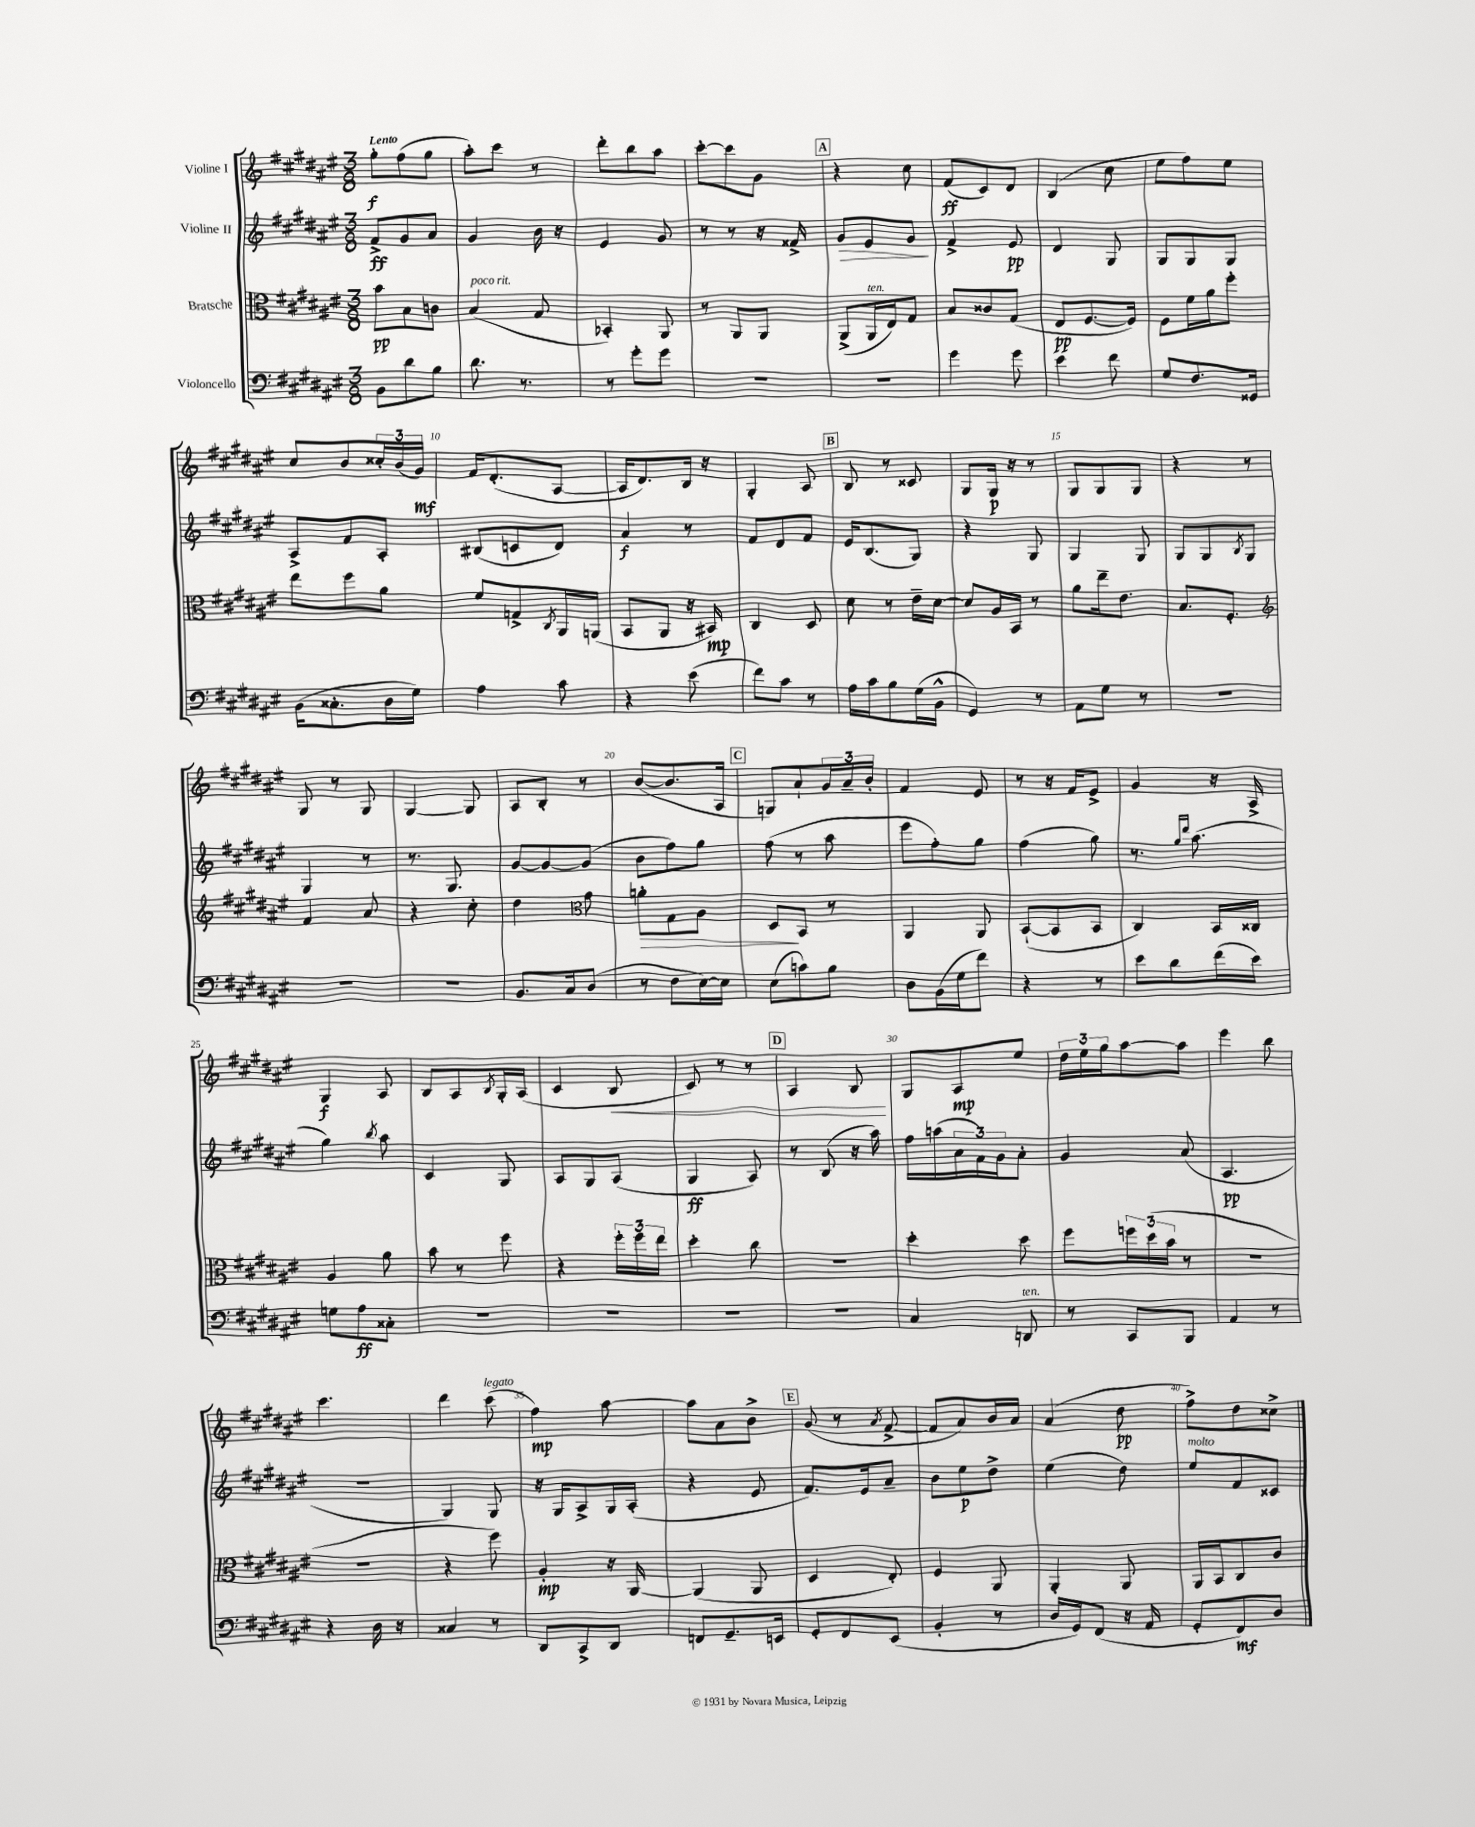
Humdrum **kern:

**kern	**kern	**kern	**kern
*staff4	*staff3	*staff2	*staff1
*clefF4	*clefC3	*clefG2	*clefG2
*k[f#c#g#d#a#e#]	*k[f#c#g#d#a#e#]	*k[f#c#g#d#a#e#]	*k[f#c#g#d#a#e#]
*M3/8	*M3/8	*M3/8	*M3/8
8BB\L	8b\L	8f#^/L	8gg#'\L
8d#\	8B\	8g#/	(8ff#\
8B\J	8c\J	8a#/J	8gg#\J
=	=	=	=
8.d#\	(4B/	4g#/	8aa#'\L)
.	.	.	8ccc#\J
8.r	.	.	.
.	8G#/	16b\	8r
.	.	16r	.
=	=	=	=
8r	4BB-'/)	4e#/	8ddd#'\L
8g#'\L	.	.	8bb\
8g#\J	8AA#/	8g#/	8aa#\J
=	=	=	=
4.r	8r	8r	[8ccc#'\L
.	8AA#/L	8r	8ccc#\]
.	8AA#/J	16r	8g#\J
.	.	16f##^/	.
=	=	=	=
4.r	(8AA#^/L	8g#/L	4r
.	16AA#/L	8e#/	.
.	16E#/J)	.	.
.	8G#/J	8g#/J	8cc#\
=	=	=	=
4g#\	8B/L	4f#^/	(8f#/L
.	8c##/	.	8c#/)
8g#\	(8G#/J	8e#/	8d#/J
=	=	=	=
4e#\	8E#/L	4d#/	(4B/
.	[8.F#/	.	.
8f#\	.	8G#/	8cc#\
.	16F#/]Jk)	.	.
=	=	=	=
8G#/L	8F#\L	8G#/L	8ee#\L
8.F#/	16f#\L	8G#/	8ff#\)
.	16a#\J	.	.
.	8ff#'\J	8G#/J	8ee#\J
16GG##/Jk	.	.	.
=	=	=	=
(16BB\LK	8ee#\L	8A#^/L	8cc#/L
8.C##'\	.	.	.
.	8ff#\	8f#/	8b/
16D#\L	8a#\J	8A#'/J	24cc##'/L
.	.	.	(24b/
16G#\JJ)	.	.	.
.	.	.	24g#/JJ)
=	=	=	=
4A#\	8f#/L	(8B#/L	16f#/LK
.	.	.	(8.d#'/
.	8G^/	8c/	.
.	8qC#/	.	.
8c#\	16AA#/L	8d#/J)	[8A#/J
.	(16AA/JJ	.	.
=	=	=	=
4r	8BB/L	4a#/	16A#/]LK
.	.	.	8.d#/)
.	8AA#/J	.	.
(8e#\	16r	8r	16B/Jk
.	16BB#/)	.	16r
=	=	=	=
8f#\L)	4C#/	8f#/L	4G#'/
8c#\J	.	8d#/	.
8r	8D#/	8f#/J	8A#/
=	=	=	=
16A#\LL	8d#\	16e#/LK	8B/
16c#\J	.	(8.B/	.
8B\	8r	.	8r
(16G#\L	16e#~\LL	8G#/J)	8c##/
16BB^^\JJ	[16d#\JJ	.	.
=	=	=	=
4GG#/)	8d#/]L	4r	8G#/L
.	16A#/L	.	16G#/Jk
.	16BB/JJ	.	16r
8r	8r	8G#/	8r
=	=	=	=
8AA#\L	8a#\L	4G#/	8G#/L
8G#\J	16ee#~\k	.	8G#/
.	8.e#\J	.	.
8r	.	8G#/	8G#/J
=	=	=	=
4.r	8.B/L	8G#/L	4r
.	.	8G#/	.
.	8.F#'/J	.	.
.	.	8qB/	.
.	.	8G#/J	8r
=	=	=	=
*	*clefG2	*	*
4.r	4f#/	4G#/	8G#/
.	.	.	8r
.	8a#/	8r	8G#/
=	=	=	=
4.r	4r	8.r	[4G#/
.	.	8.G#/	.
.	8cc#'\	.	8G#/]
=	=	=	=
8.BB/L	4dd#\	[8g#/L	8A#/L
.	.	8g#/_	8B'/J
16C#/k	.	.	.
*	*clefC3	*	*
(8D#/J	8g#\	(8g#/]J	8r
=	=	=	=
8r	8a'\L	8b\L	([8b/L
8F#\L	8G#\	8ff#\)	8.b/]
[16E#\L)	8A#\J	8gg#\J	.
16E#\]JJ	.	.	16A#/Jk
=	=	=	=
(8E#\L	8D#/L	(8ff#\	8G/L)
8c\)	8BB/J	8r	8a#`/
8B\J	8r	8aa#\	24g#/L
.	.	.	24a#~/
.	.	.	24b'/JJ
=	=	=	=
8D#\L	4AA#/	8eee#\L	4f#/
(16BB\L	.	8ff#'\)	.
16G#\J	.	.	.
8f#\J)	8AA#/	8gg#\J	8e#/
=	=	=	=
4r	([8BB`/L	(4ff#\	8r
.	8BB/]	.	16r
.	.	.	16f#/LK
8r	8BB/J	8gg#\)	8e#^/J
=	=	=	=
8e#\L	4C#/)	8.r	4g#/
8d#\	.	.	.
.	.	16qqgg#/LL	.
.	.	16qqddd#/JJ	.
.	.	(8.aa#\	.
(16f#\L	16BB/LL	.	16r
16e#\JJ)	16C##/JJ	.	16A#^/
=	=	=	=
8G\L	4A#/	4gg#\)	4G#/
8A#\	.	.	.
.	.	8qbb/	.
8C##'\J	8a#\	8aa#\	8A#/
=	=	=	=
4.r	8b\	4c#/	8B/L
.	8r	.	8A#/
.	.	.	8qB/
.	8ff#\	8G#/	16G#'/L
.	.	.	(16A#/JJ
=	=	=	=
4.r	4r	8A#/L	4c#/
.	.	8G#/	.
.	24ff#'\LL	(8A#/J	8B/
.	24ff#\	.	.
.	24ee#\JJ	.	.
=	=	=	=
4.r	4dd#'\	4G#/	8c#/)
.	.	.	8r
.	8cc#\	8A#/)	8r
=	=	=	=
4.r	4.r	8r	4A#/
.	.	(8B/	.
.	.	16r	8B/
.	.	16aa#\)	.
=	=	=	=
4C#/	4dd#'\	16ff#\LL	8G#/L
.	.	(16aa\	.
.	.	24a#\	8A#/
.	.	24f#\)	.
.	.	24g#\J	.
8DD/	8dd#\	8a#'\J	8ee#/J
=	=	=	=
8r	8ff#\L	4g#/	24dd#\LL
.	.	.	24ee#\
.	.	.	24gg#\J
8CC#/L	24ff\L	.	[8aa#\
.	(24dd#\	.	.
.	24b\JJ	.	.
8BBB/J	8r	(8a#/	8aa#\]J
=	=	=	=
4AA#/	4.r	4.A#/	4eee#\
8r	.	.	8bb\
=	=	=	=
4r	4.r	4.r	4.ccc#\
16D#\	.	.	.
16r	.	.	.
=	=	=	=
4C##/	4r	4G#/)	4ddd#\
8r	8ff#\)	8G#/	(8ccc#\
=	=	=	=
8DD#/L	4A#'/	16r	4ff#\)
.	.	16G#/LK	.
8CC#^/	.	8A#^/	.
8DD#/J	16r	16G#/L	[8aa#\
.	[16AA#/	(16A#'/JJ	.
=	=	=	=
8FF/L	(4AA#/]	4r	8aa#\]L
8.GG#~/	.	.	8a#\
.	8AA#/	8e#/	8b^\J
16EE/Jk	.	.	.
=	=	=	=
8GG#'/L	4D#/	8.f#/L)	(8g#/
8FF#/	.	.	8r
.	.	16e#/k	.
.	.	.	8qa#/
(8EE#/J	8E#'/)	8a#~/J	[8f#^/
=	=	=	=
4BB'/	4F#/	8b\L	8f#/]L
.	.	8ee#\	8a#/)
8r	8AA#/	8dd#^\J	16b/L
.	.	.	16a#/JJ
=	=	=	=
16D#/LL	4AA#'/	(4ee#\	(4a#/
16GG#/J)	.	.	.
(8FF#/J	.	.	.
16r	8AA#/	8dd#\)	8dd#\
16AA#/	.	.	.
=	=	=	=
8GG#'/L	16AA#/LL	8ee#/L	8ff#^\L)
.	16BB/J	.	.
8FF#/)	8C#/	8f#/	8dd#\
8D#/J	8c#/J	8c##/J	8cc##^\J
==	==	==	==
*-	*-	*-	*-
